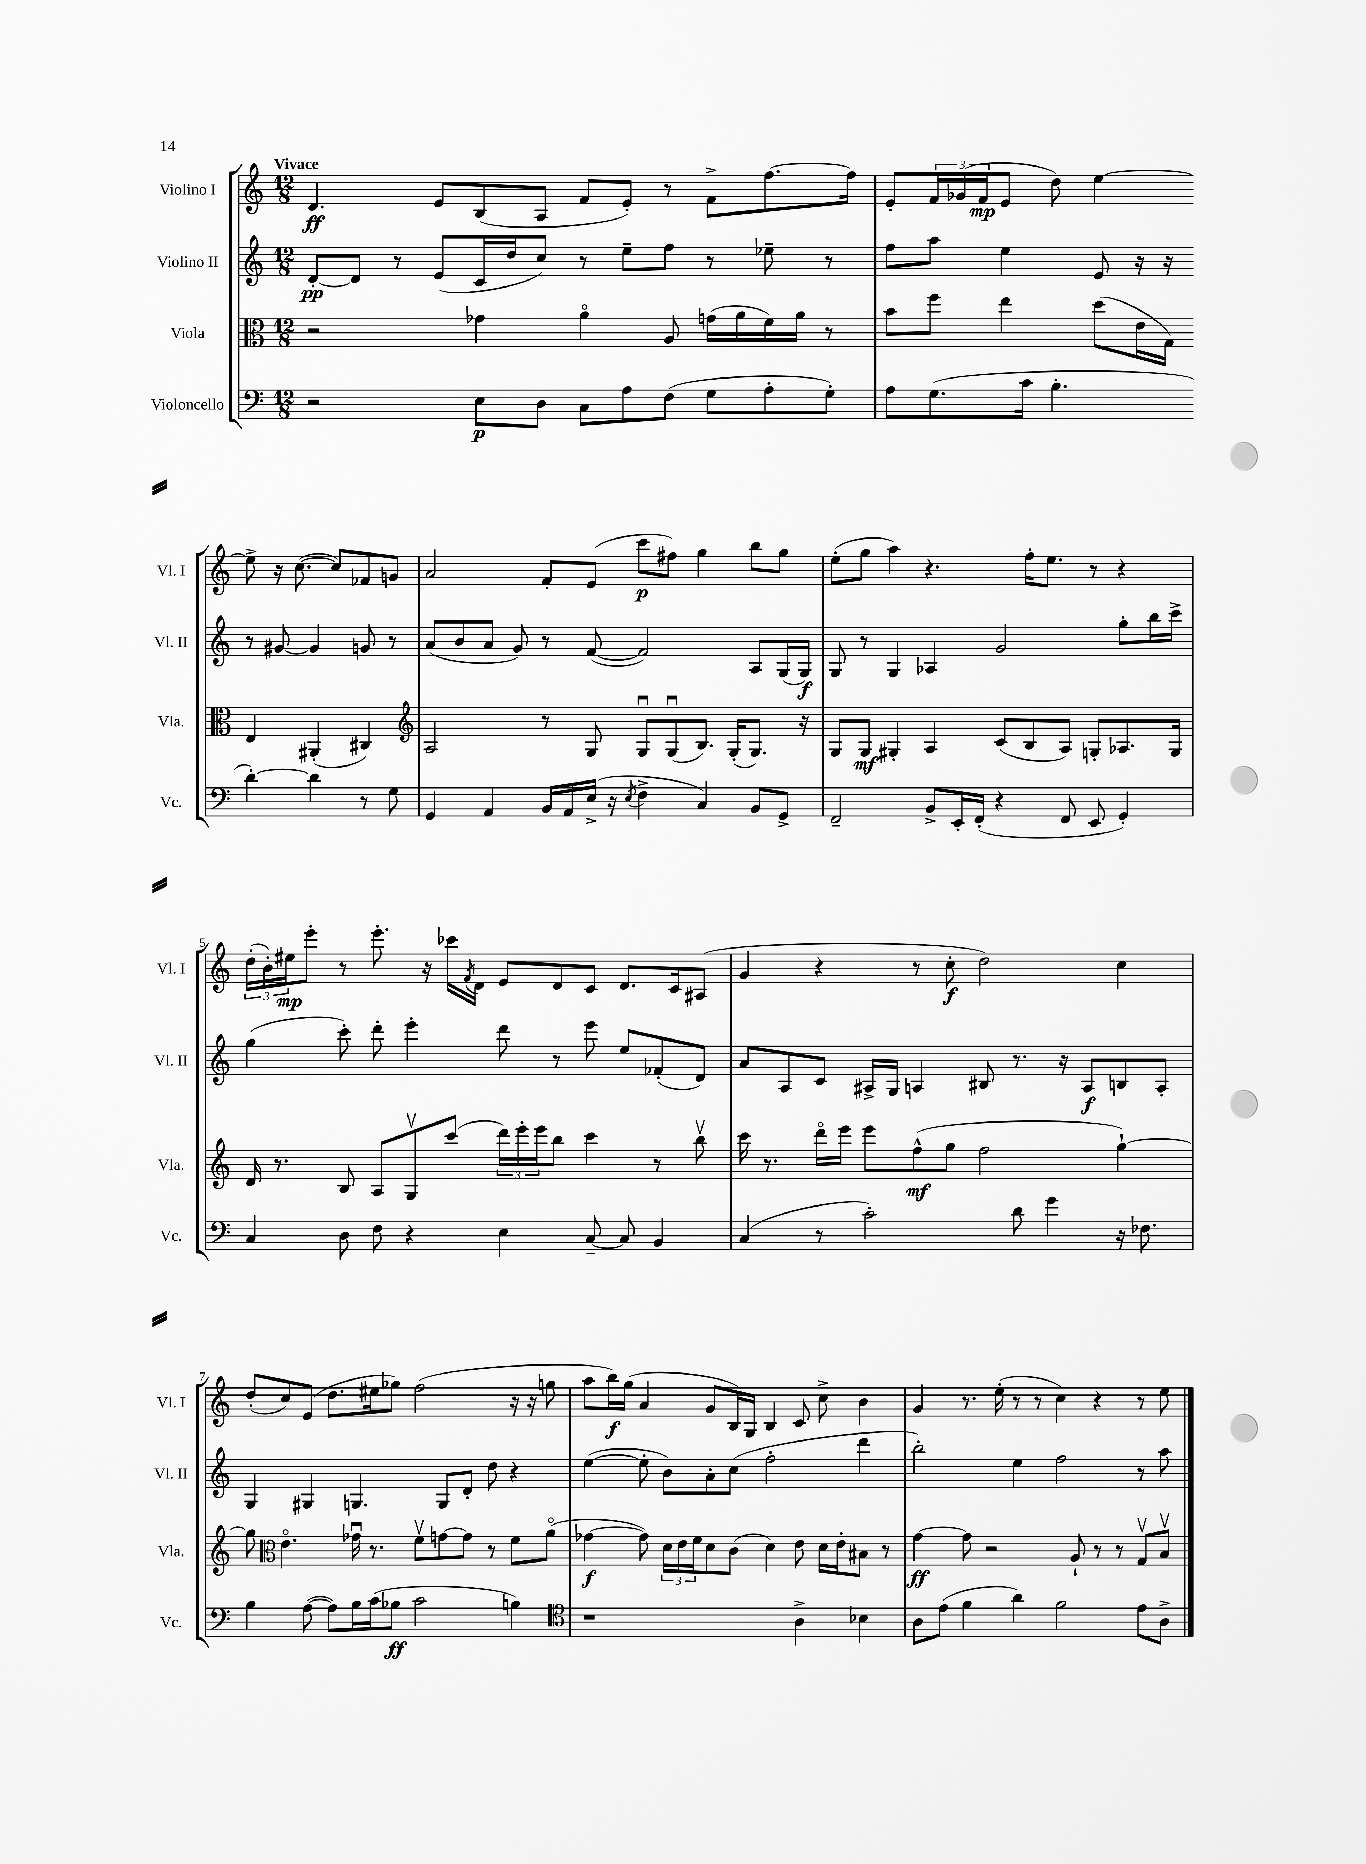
<<
\new StaffGroup <<
\new Staff = "s0" \with { instrumentName = "Violino I" shortInstrumentName = "Vl. I" } {
    \clef treble \key c \major \numericTimeSignature \time 12/8 \tempo "Vivace"
    d'4.\ff e'8 b8( a8 f'8 e'8-.) r8 f'8-> f''8.~ f''16 |
    e'8-. \tuplet 3/2 { f'16 ges'16( f'16\mp } e'8 d''8) e''4~ e''8-> r16 c''8.~( c''8) fes'8 g'8 |
    a'2 f'8-. e'8( c'''8\p fis''8) g''4 b''8 g''8 |
    e''8-.( g''8 a''4) r4. f''16-. e''8. r8 r4 |
    \tuplet 3/2 { d''16-.( b'16-.) eis''16\mp } e'''8-. r8 e'''8.-. r16 ces'''16 \acciaccatura { f'8 } d'16 e'8 d'8 c'8 d'8. c'16 ais8( |
    g'4 r4 r8 c''8-.\f d''2) c''4 |
    d''8-.( c''8) e'8( d''8. eis''16 ges''8) f''2( r16 r16 g''8 |
    a''8 b''16\f) g''16( a'4 g'8 b16) g16 b4 c'8 c''8-> b'4 |
    g'4 r8. e''16-.( r8 r8 c''4) r4 r8 e''8 \bar "|." |
}
\new Staff = "s1" \with { instrumentName = "Violino II" shortInstrumentName = "Vl. II" } {
    \clef treble \key c \major \numericTimeSignature \time 12/8
    d'8~-.\pp d'8 r8 e'8( c'16 d''16 c''8) r8 e''8-- f''8 r8 ees''8-- r8 |
    f''8 a''8 e''4 e'8 r16 r16 r8 gis'8~ gis'4 g'8 r8 |
    a'8( b'8 a'8 g'8) r8 f'8~( f'2) a8 g16( g16\f) |
    g8 r8 g4 aes4 g'2 g''8-. b''16 c'''16-> |
    g''4( c'''8-.) d'''8-. e'''4-. d'''8 r8 e'''8 e''8 fes'8-.( d'8) |
    a'8 a8 c'8 ais16-> g16 a4 bis8 r8. r16 a8\f b8 a8-. |
    g4 gis4 g4. g8 d'8-. d''8 r4 |
    e''4~( e''8-. b'8) a'8-. c''8( f''2-. d'''4 |
    b''2-.) e''4 f''2 r8 a''8 \bar "|." |
}
\new Staff = "s2" \with { instrumentName = "Viola" shortInstrumentName = "Vla." } {
    \clef alto \key c \major \numericTimeSignature \time 12/8
    r2 ges'4 a'4\flageolet a8 g'16( a'16 f'16) a'16 r8 |
    b'8 f''8 e''4 d''8( e'16 g16) e4 ais,4-.( cis4) |
    \clef treble a2 r8 g8 g8\downbow g8\downbow( b8.) g16-.( g8.) r16 |
    g8 g8\mf gis4-. a4 c'8( b8 a8) g8-. aes8. g16 |
    d'16 r8. b8 a8 g8\upbow c'''8( \tuplet 3/2 { d'''16) e'''16-. e'''16 } b''8 c'''4 r8 b''8\upbow |
    c'''16 r8. d'''16\flageolet e'''16 e'''8 f''8-^\mf( g''8 f''2 g''4~-!) |
    g''8 \clef alto e'4.\flageolet ges'16\downbow r8. f'8\upbow g'8~ g'8 r8 f'8 a'8\flageolet( |
    ges'4~\f ges'8) \tuplet 3/2 { d'16 e'16 f'16 } d'8 c'8( d'4) e'8 d'16 e'16-. bis8 r8 |
    g'4~\ff g'8 r2 a8-! r8 r8 g8\upbow b8\upbow \bar "|." |
}
\new Staff = "s3" \with { instrumentName = "Violoncello" shortInstrumentName = "Vc." } {
    \clef bass \key c \major \numericTimeSignature \time 12/8
    r2 e8\p d8 c8 a8 f8( g8 a8-. g8-.) |
    a8 g8.( c'16 b4.-. d'4~-.) d'4 r8 g8 |
    g,4 a,4 b,16 a,16 e16->( r16 \acciaccatura { e8 } f4-> c4) b,8 g,8-> |
    f,2-- b,8-> e,16-. f,16-.( r4 f,8 e,8 g,4-.) |
    c4 d8 f8 r4 e4 c8~-- c8 b,4 |
    c4( r8 c'2-.) d'8 g'4 r16 fes8. |
    b4 a8~( a8) b16 c'16( bes8\ff c'2 b4) |
    \clef tenor r1 a4-> bes4 |
    a8 e'8( f'4 a'4) f'2 e'8 a8-> \bar "|." |
}
>>
>>
